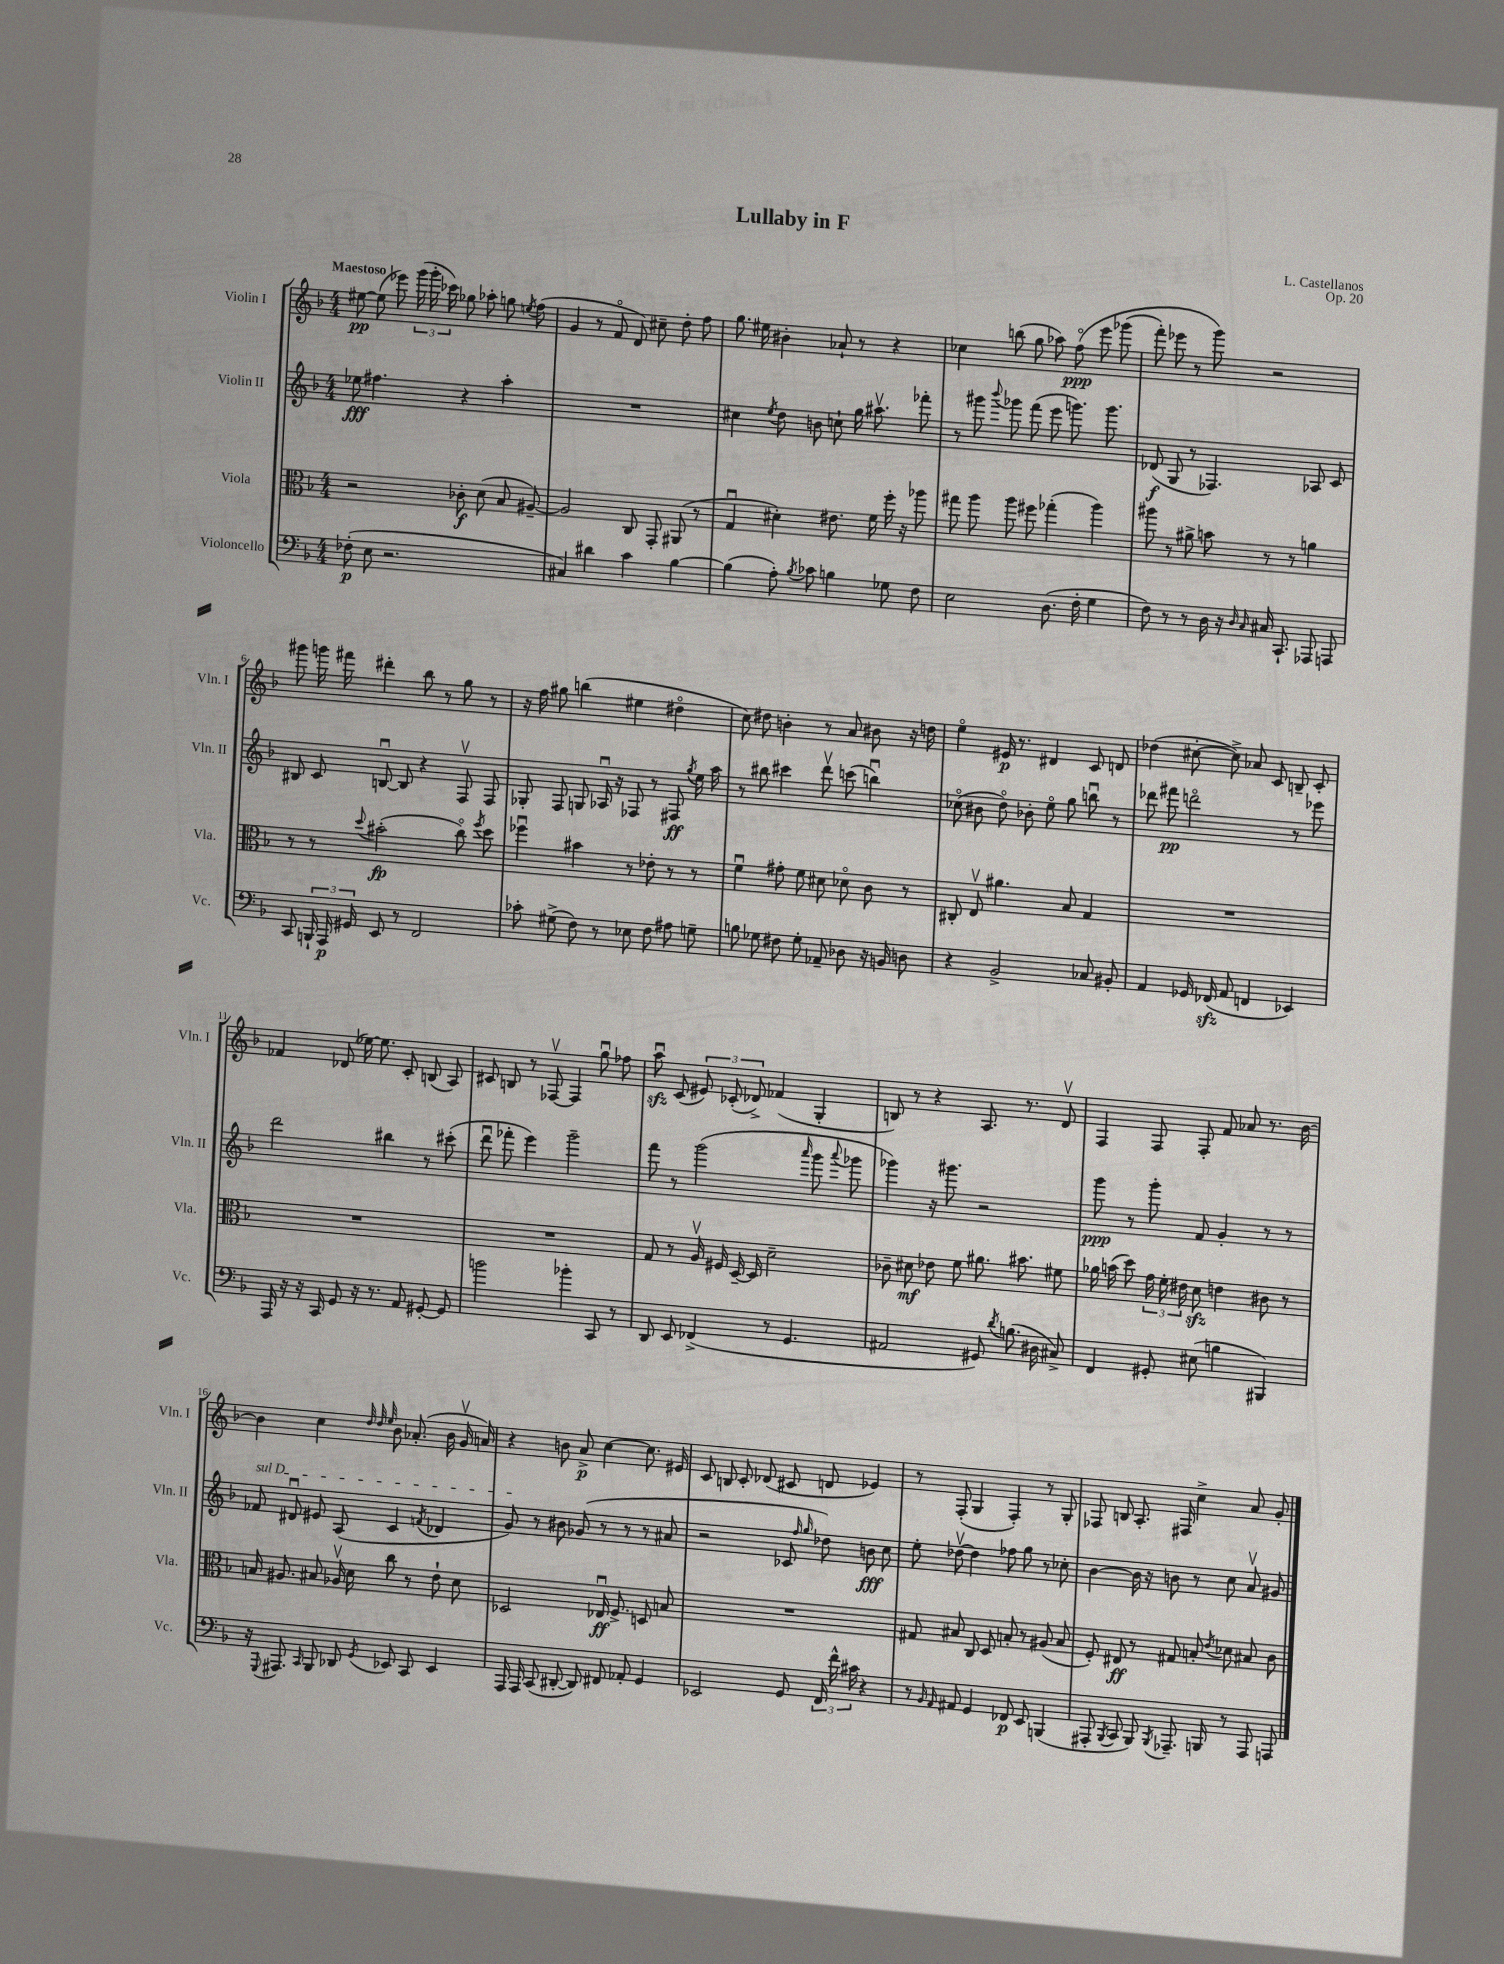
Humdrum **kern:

**kern	**dynam	**kern	**dynam	**kern	**dynam	**kern	**dynam
*part4	*part4	*part3	*part3	*part2	*part2	*part1	*part1
*staff4	*staff4	*staff3	*staff3	*staff2	*staff2	*staff1	*staff1
*I"Violoncello	*	*I"Viola	*	*I"Violin II	*	*I"Violin I	*
*I'Vc.	*	*I'Vla.	*	*I'Vln. II	*	*I'Vln. I	*
*clefF4	*	*clefC3	*	*clefG2	*	*clefG2	*
*k[b-]	*	*k[b-]	*	*k[b-]	*	*k[b-]	*
*M4/4	*	*M4/4	*	*M4/4	*	*M4/4	*
=1	=1	=1	=1	=1	=1	=1	=1
!	!	!	!	!	!	!LO:TX:a:B:t=Maestoso	!
(8F-X'\	p	2r	.	8ee-X\	fff	[8ee#X\	pp
8E\	.	.	.	4.ff#X\	.	(8ee#\]	.
2.r	.	.	.	.	.	8eee-X\)	.
.	.	.	.	.	.	(24ggg\	.
.	.	.	.	.	.	24ggg'\	.
.	.	.	.	.	.	24ccc-X\)	.
.	.	8c-X'\	f	4r	.	8gg-X\	.
.	.	(8d\	.	.	.	8aa-X'\	.
.	.	8B-/	.	4aa'\	.	8ggn\	.
.	.	.	.	.	.	8qeen/	.
.	.	[8A#X~/)	.	.	.	(8ff\	.
=2	=2	=2	=2	=2	=2	=2	=2
4C#X/)	.	2A#/]	.	1r	.	4g/	.
4d#X\	.	.	.	.	.	8r	.
.	.	.	.	.	.	8f/	.
4c\	.	8C/	.	.	.	8d/)	.
.	.	8GG'/	.	.	.	8cc#X~\	.
[4B-\	.	(8AA#X/	.	.	.	8dd'\	.
.	.	8r	.	.	.	8ff\	.
=3	=3	=3	=3	=3	=3	=3	=3
(4B-\]	.	4Gu/	.	4cc#X\	.	8.gg\	.
.	.	.	.	.	.	16ee#X\	.
.	.	.	.	8qee/	.	.	.
8A'\)	.	4d#X'\)	.	8dd\	.	4b#X'\	.
8qB-/	.	.	.	.	.	.	.
8c-X\	.	.	.	8bn\	.	.	.
4Bn\	.	8.e#X\	.	8ccn`\	.	8a-X`/	.
.	.	.	.	16gg\	.	8r	.
.	.	16f\	.	8.aa#Xv\	.	.	.
8G-X\	.	16ff'\	.	.	.	4r	.
.	.	16r	.	.	.	.	.
8F\	.	8aa-X\	.	8fff-X'\	.	.	.
=4	=4	=4	=4	=4	=4	=4	=4
2E\	.	8gg#X\	.	8r	.	4cc-X\	.
.	.	8aa\	.	8ggg#X\	.	.	.
.	.	.	.	8qqbbb-/	.	.	.
.	.	8aa\	.	8ggg-X\	.	(8bbn\	.
.	.	8ff#X\	.	(8fff\	.	8gg\	.
(8.D\	.	(4gg-X'\	.	8eee\	.	8aa-X\)	.
.	.	.	.	8.gggn\)	.	(8ff\	ppp
16F'\	.	.	.	.	.	.	.
4G\	.	4aa\)	.	.	.	8eee\	.
.	.	.	.	8.ggg\	.	.	.
.	.	.	.	.	.	(8ggg-X\	.
=5	=5	=5	=5	=5	=5	=5	=5
8F\)	.	8aa#X\	.	(8d-X/	f	8fff'\)	.
8r	.	8r	.	8G/	.	8eee-X\	.
8r	.	8a#X^\	.	8r	.	8r	.
16D\	.	8bn\	.	4.F-X/)	.	8ggg\)	.
16r	.	.	.	.	.	.	.
16qqD/	.	.	.	.	.	.	.
16qqC/	.	.	.	.	.	.	.
16C#X/	.	8r	.	.	.	2r	.
8.CC`/	.	.	.	.	.	.	.
.	.	8r	.	.	.	.	.
8AAA-X/	.	4an\	.	8A-X/	.	.	.
8AAAn/	.	.	.	8c/	.	.	.
!!LO:LB:g=z
=6	=6	=6	=6	=6	=6	=6	=6
8CC/	.	8r	.	8B#X/	.	8ggg#X\	.
24BBBn`/	.	8r	.	8c/	.	16gggn\	.
24AAA/	p	.	.	.	.	.	.
.	.	.	.	.	.	16fff#X\	.
24GG#X/	.	.	.	.	.	.	.
.	.	8qqdd/	.	.	.	.	.
8EE/	.	(2b#X'\	fp	[8Bnu/	.	4ddd#X'\	.
8r	.	.	.	8B/]	.	.	.
2FF/	.	.	.	4r	.	8bb-\	.
.	.	.	.	.	.	8r	.
.	.	8cc\)	.	8Fv/	.	8gg\	.
.	.	8qff/	.	.	.	.	.
.	.	8dd\	.	8F/	.	8r	.
=7	=7	=7	=7	=7	=7	=7	=7
8c-X'\	.	4ff-Xu\	.	8G-X'/	.	16r	.
.	.	.	.	.	.	16ff\	.
(8G#X^\	.	.	.	8F/	.	8gg#X\	.
8F\)	.	4b#X\	.	8Gn/	.	(4bbn\	.
8r	.	.	.	16A-Xu/	.	.	.
.	.	.	.	16r	.	.	.
8E-X\	.	8r	.	8F-X/	.	4ee#X\	.
8F\	.	8e-X'\	.	8r	.	.	.
8A#X\	.	8r	.	8F#X/	ff	4dd#X\	.
.	.	.	.	8qgg/	.	.	.
8Gn~\	.	8r	.	16ee\	.	.	.
.	.	.	.	16aa\	.	.	.
=8	=8	=8	=8	=8	=8	=8	=8
8Bn\	.	4fu\	.	8r	.	8cc\)	.
8G-X\	.	.	.	8bb#X\	.	8dd#X\	.
8F#X\	.	8g#X'\	.	4ccc#X\	.	4bn'\	.
8G-'\	.	8f\	.	.	.	.	.
8AA-X~/	.	8d#X\	.	8dddv\	.	8r	.
8D-X\	.	8d-X\	.	(8cccn\	.	8a/	.
16r	.	8c\	.	4bbnu\)	.	8b#X\	.
16BBn/	.	.	.	.	.	.	.
8Dn\	.	8r	.	.	.	16r	.
.	.	.	.	.	.	16ddn\	.
=9	=9	=9	=9	=9	=9	=9	=9
4r	.	8C#X'/	.	(8cc-X\	.	4ee\	.
.	.	8Ev/	.	8b#X\	.	.	.
2BB-^/	.	4.a#X\	.	8dd\)	.	16e#X/	p
.	.	.	.	.	.	8.r	.
.	.	.	.	8b-X'\	.	.	.
.	.	.	.	8ee\	.	4d#X/	.
.	.	8B-/	.	8gg\	.	.	.
8C-X/	.	4G/	.	8bbnu\	.	8c/	.
8BB#X'/	.	.	.	8r	.	8dn/	.
=10	=10	=10	=10	=10	=10	=10	=10
4AA/	.	1r	.	8ddd-X\	.	(4dd-X\	.
.	.	.	.	8fff#X\	pp	.	.
16GG-X/	.	.	.	2dddn\	.	[8cc#X'\	.
(16FF-Xzz/	.	.	.	.	.	.	.
8AA/	.	.	.	.	.	8cc#^\])	.
4FFn/	.	.	.	.	.	8a-X/	.
.	.	.	.	.	.	8c/	.
4EE-X/)	.	.	.	8r	.	8Bn~/	.
.	.	.	.	8eee-X\	.	8c'/	.
!!LO:LB:g=z
=11	=11	=11	=11	=11	=11	=11	=11
16AAA/	.	1r	.	2ddd\	.	4f-X/	.
16r	.	.	.	.	.	.	.
16r	.	.	.	.	.	.	.
16CC/	.	.	.	.	.	.	.
8GG/	.	.	.	.	.	(8d-X/	.
16r	.	.	.	.	.	[16ee-X\)	.
8.r	.	.	.	.	.	8.ee-\]	.
.	.	.	.	4bb#X\	.	.	.
8AA/	.	.	.	.	.	8c'/	.
[8GG#X'/	.	.	.	8r	.	(8Bn/	.
8GG#/]	.	.	.	(8ccc#X'\	.	8A/)	.
=12	=12	=12	=12	=12	=12	=12	=12
2bn\	.	1r	.	8dddu\	.	8c#X/	.
.	.	.	.	8fff-X'\	.	8Bn/	.
.	.	.	.	4eee\)	.	8r	.
.	.	.	.	.	.	[8F-Xv/	.
4b-X'\	.	.	.	2ggg~\	.	4F-/]	.
8CC/	.	.	.	.	.	8ggu\	.
8r	.	.	.	.	.	8ff-X\	.
=13	=13	=13	=13	=13	=13	=13	=13
8DD/	.	8G/	.	8fff\	.	8aazzu\	.
8EE/	.	8r	.	8r	.	(8c/	.
(4FF-X^/	.	16Av/	.	(2ggg\	.	12e#X/)	.
.	.	16F#X/	.	.	.	.	.
.	.	.	.	.	.	(12c-X'/	.
.	.	[16D~/	.	.	.	.	.
.	.	.	.	.	.	12d-X^/)	.
.	.	16D/]	.	.	.	.	.
8r	.	2d~\	.	.	.	(4f-X/	.
4.GG/	.	.	.	.	.	.	.
.	.	.	.	16qqaaa/	.	.	.
.	.	.	.	8ggg\	.	4G'/	.
.	.	.	.	8qqaaa/	.	.	.
.	.	.	.	8ggg-X\	.	.	.
=14	=14	=14	=14	=14	=14	=14	=14
2AA#X/	.	8c-X~\	.	4ggg-X\)	.	8Bn/)	.
.	.	8d#X\	mf	.	.	8r	.
.	.	8e-X\	.	16r	.	4r	.
.	.	.	.	8.ggg#X\	.	.	.
.	.	8f\	.	.	.	.	.
8GG#X/)	.	8.a#X\	.	2r	.	8.A/	.
8qd/	.	.	.	.	.	.	.
(8.Bn\	.	.	.	.	.	.	.
.	.	8.b#X\	.	.	.	8.r	.
16D#X\	.	.	.	.	.	.	.
8C#X^/)	.	8f#X\	.	.	.	8dv/	.
=15	=15	=15	=15	=15	=15	=15	=15
4FF/	.	16a-X\	.	8ggg\	ppp	4F/	.
.	.	(16bn\	.	.	.	.	.
.	.	8dd\)	.	8r	.	.	.
8GG#X'/	.	24g\	.	8ggg'\	.	8F/	.
.	.	24f'\	.	.	.	.	.
.	.	24e#X\	.	.	.	.	.
(8E#X\	.	8dzz\	.	8f/	.	8F'/	.
4Bn\	.	4en\	.	4g'/	.	8f/	.
.	.	.	.	.	.	8a-X/	.
4BBB#X/)	.	8c#X\	.	8r	.	8.r	.
.	.	8r	.	8r	.	.	.
.	.	.	.	.	.	[16b-\	.
!!LO:LB:g=z
=16	=16	=16	=16	=16	=16	=16	=16
!	!	!	!	!LO:TX:a:i:t=sul D	!	!	!
16r	.	16Bn/	.	8f-X/	.	4b-\]	.
8qqGGG/	.	.	.	.	.	.	.
8.AAA#X/	.	8.A#X/	.	.	.	.	.
.	.	.	.	8d#Xu/	.	.	.
16qqCC/	.	.	.	.	.	.	.
8BBB-/	.	8B#X/	.	8e#X/	.	4cc\	.
8DD-X/	.	16A-Xv/	.	(8A/	.	.	.
.	.	16d\	.	.	.	.	.
.	.	.	.	.	.	32qqdd/	.
.	.	.	.	.	.	32qqdd/	.
8qGG/	.	.	.	.	.	32qqee/	.
8EE-X/	.	8cc\	.	4c/	.	8b-\	.
8CC/	.	8r	.	.	.	(8.a-X'/	.
.	.	.	.	8qfn/	.	.	.
4EE-/	.	8e`\	.	4d-X/	.	.	.
.	.	.	.	.	.	16b-\	.
.	.	8d\	.	.	.	16gv/	.
.	.	.	.	.	.	16an/)	.
=17	=17	=17	=17	=17	=17	=17	=17
16AAA/	.	2D-X/	.	8g/)	.	4r	.
16AAA/	.	.	.	.	.	.	.
(8CC/	.	.	.	8r	.	.	.
[8DD#X'/	.	.	.	8b#X\	.	8bn\	.
8DD#/])	.	.	.	(8g-X/	.	8a^/	p
8FF#X/	.	16E-Xu/	ff	8r	.	[4cc\	.
.	.	8.F^/	.	.	.	.	.
8AA-X'/	.	.	.	8r	.	.	.
4GG/	.	8Dn/	.	8r	.	8.cc\]	.
.	.	8Bn/	.	8a#X/	.	.	.
.	.	.	.	.	.	16e#X/	.
=18	=18	=18	=18	=18	=18	=18	=18
2EE-X/	.	1r	.	2r	.	8c/	.
.	.	.	.	.	.	8Bn/	.
.	.	.	.	.	.	8c'/	.
.	.	.	.	.	.	(8d-X/	.
8GG/	.	.	.	8c-X/	.	8c#X/	.
.	.	.	.	16qqff/	.	.	.
.	.	.	.	16qqgg/	.	.	.
24FF/	.	.	.	8dd-X\)	.	8dn/	.
24f^^\	.	.	.	.	.	.	.
24c#X\	.	.	.	.	.	.	.
4r	.	.	.	8bn\	fff	4e-X/)	.
.	.	.	.	8cc\	.	.	.
=19	=19	=19	=19	=19	=19	=19	=19
8r	.	8G#X/	.	8ee'\	.	8r	.
16qqBB-/	.	.	.	.	.	.	.
16qqAA/	.	.	.	.	.	.	.
8AA#X/	.	8B#X/	.	[8dd-Xv\	.	(8F'/	.
4GG/	.	8C/	.	4dd-\]	.	4G/	.
.	.	8D/	.	.	.	.	.
8FF-X/	p	8Bn'/	.	8ff-X\	.	4F'/)	.
8EE/	.	8r	.	8gg\	.	.	.
(4BBBn/	.	(8A#X/	.	8r	.	8r	.
.	.	8B/	.	8cc-X'\	.	8G'/	.
=20	=20	=20	=20	=20	=20	=20	=20
8AAA#X'/	.	8F'/)	.	[4b-\	.	8F-X/	.
8qBBB-/	.	.	.	.	.	.	.
8CC/	.	8E#X/	ff	.	.	8Bn/	.
8BBB-/)	.	8r	.	16b-\]	.	8.A'/	.
.	.	.	.	16r	.	.	.
8qBBB-/	.	.	.	.	.	.	.
8.AAA-X~/	.	8G#X/	.	8bn\	.	.	.
.	.	.	.	.	.	16F#X/	.
.	.	8Bn'/	.	8r	.	4cc^\	.
16BBBn/	.	.	.	.	.	.	.
.	.	8qe/	.	.	.	.	.
8r	.	8d-X\	.	8cc\	.	.	.
8AAA-/	.	8B#X/	.	8av/	.	8a/	.
8AAAn/	.	8c\	.	8g#X/	.	8g'/	.
==	==	==	==	==	==	==	==
*-	*-	*-	*-	*-	*-	*-	*-
